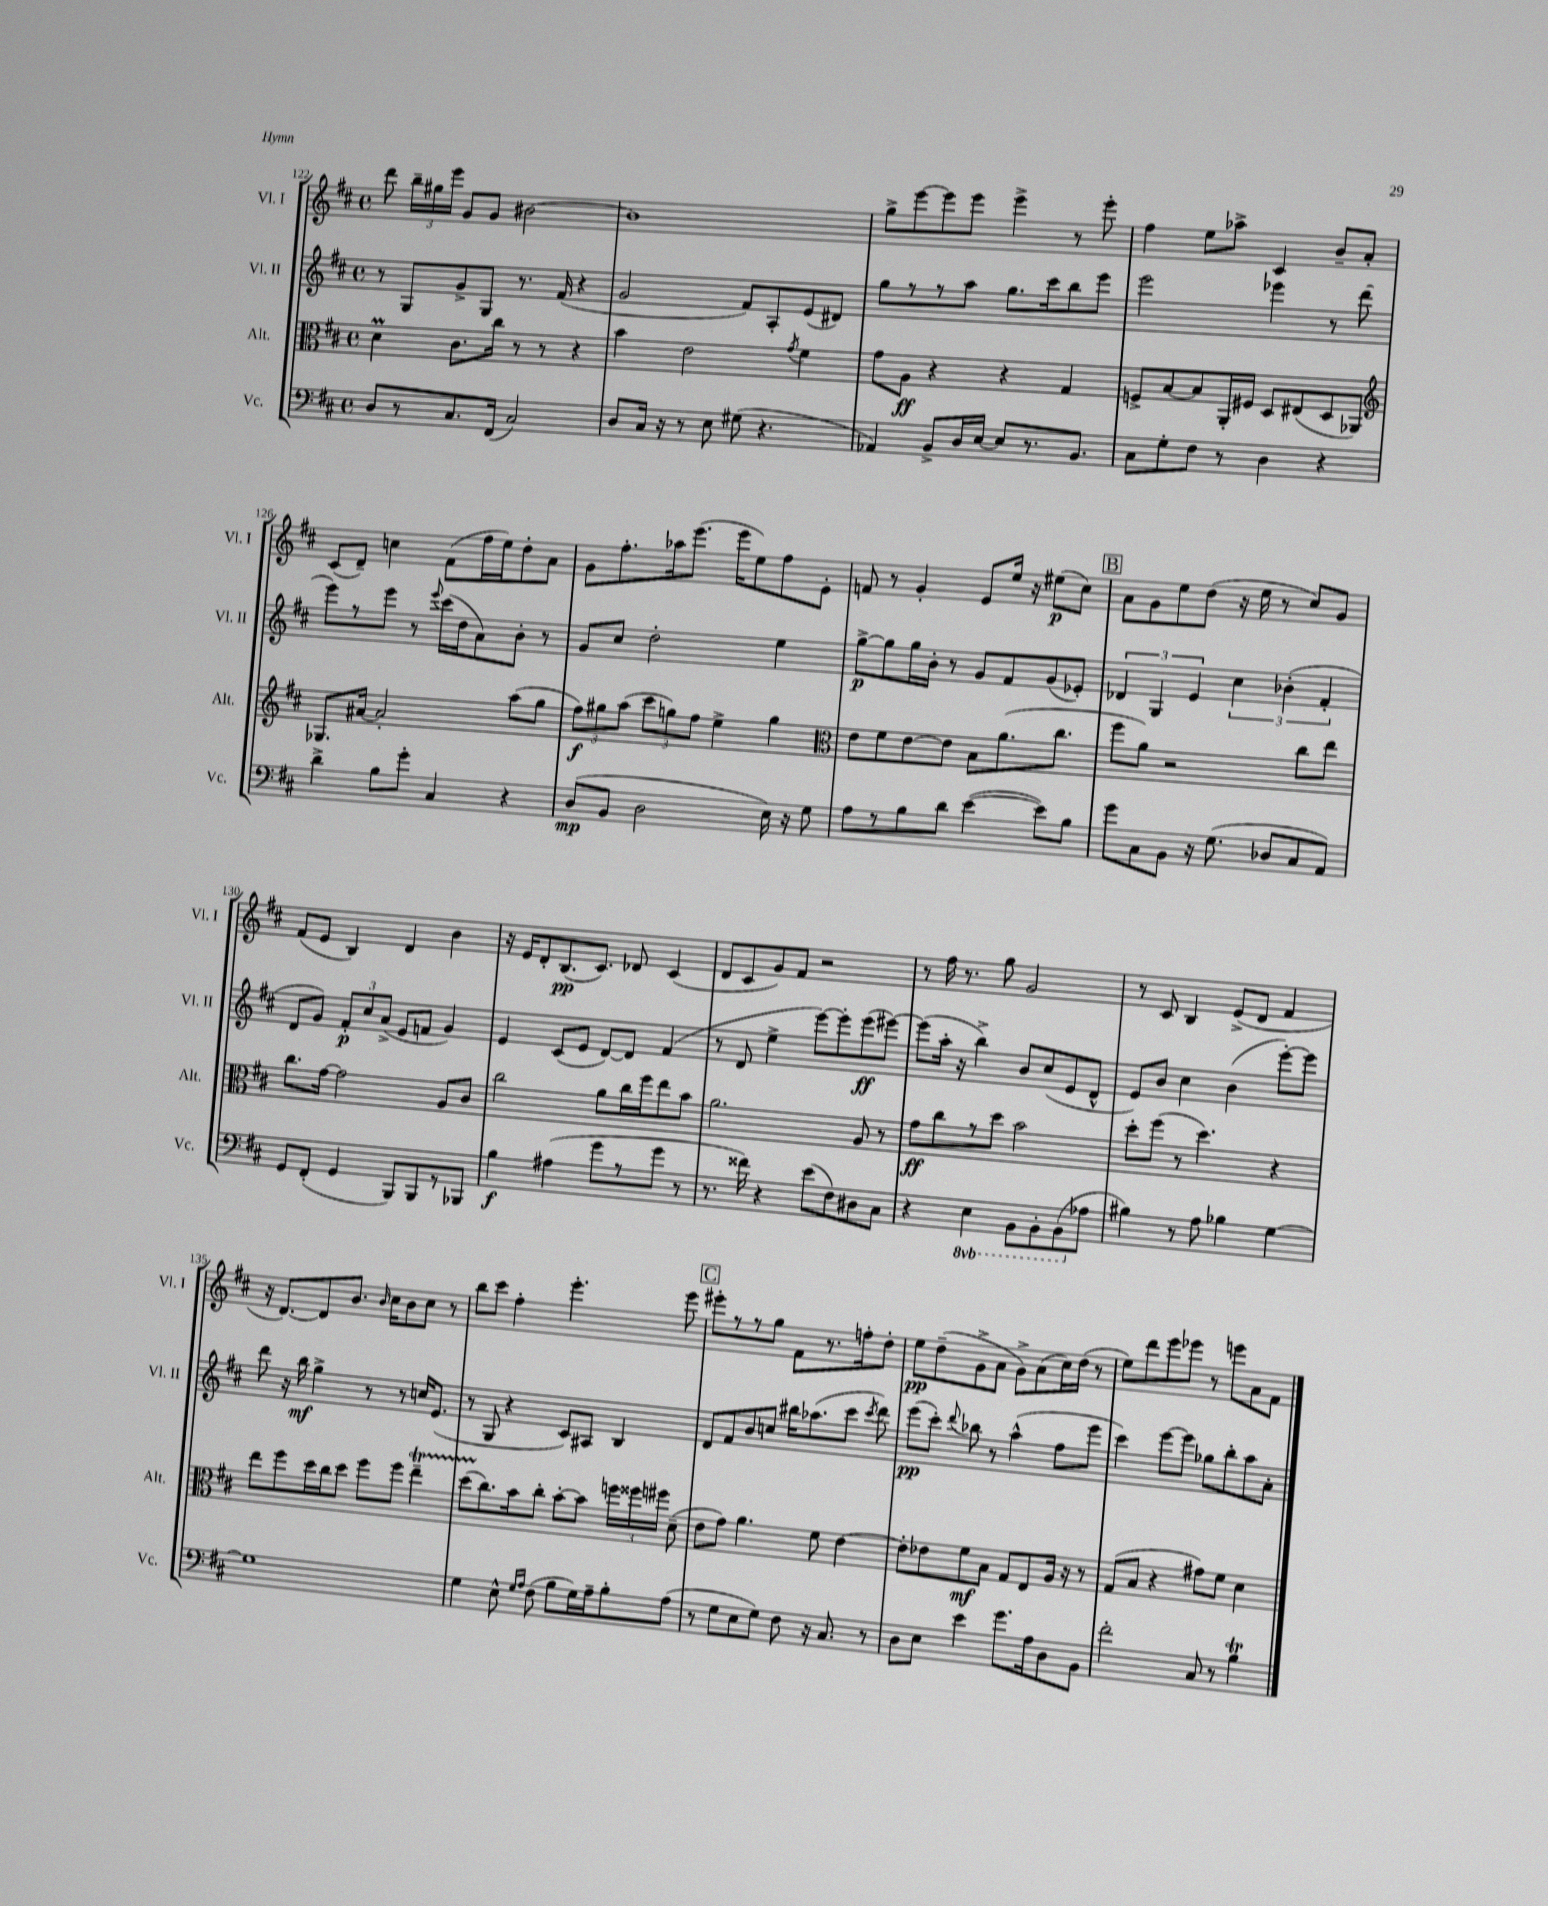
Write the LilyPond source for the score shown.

<<
\new StaffGroup <<
\new Staff = "s0" \with { instrumentName = "Vl. I" shortInstrumentName = "Vl. I" } {
    \clef treble \key d \major \defaultTimeSignature \time 4/4
    \autoBeamOff d'''8 \tuplet 3/2 { b''16[-- gis''16 e'''16] } g'8[ g'8] bis'2~ |
    bis'1 |
    g''8[-> e'''8~ e'''8 e'''8] e'''4-> r8 e'''8-. |
    fis''4 e''8[ aes''8]-> cis'4 b'8[-- a'8]-. |
    cis'8[( d'8]--) c''4 fis'8[( fis''16 e''16) d''8-. a'8] |
    g'8[ fis''8.-. aes''16 e'''8.]( e'''16[ e''8) fis''8 e'8]-. |
    f'8 r8 g'4-. e'8[ e''16] r16 eis''8[\p( cis''8]) |
    \mark \markup { \box "B" } a'8[ g'8 e''8 d''8]( r16 e''16 r8 cis''8[) g'8] |
    fis'8[( e'8] b4) d'4 b'4 |
    r16 e'16[ d'8-. b8.\pp( cis'8.]) des'8 cis'4( |
    d'8[ cis'8 g'8) fis'8] r2 |
    r8 fis''16 r8. g''8 g'2 |
    r8 cis'8 b4 e'8[->( d'8] fis'4 |
    r16 d'8.[~) d'8 b'8.] \grace { b'16 } cis''16[ b'8 cis''8] r8 |
    b''8[ cis'''8] fis''4-. e'''4.-. e'''8 |
    \mark \markup { \box "C" } eis'''8[-. r8 r8 g''8] fis'8[ r8. f''16-. d''8]-. |
    e''8[\pp d''8--( g'8-> a'8] g'8[->) a'8( cis''16) d''16]( r8 |
    e''8[) d'''8 e'''8 ees'''8] r8 e'''8[ a'8 fis'8] \bar "|." |
}
\new Staff = "s1" \with { instrumentName = "Vl. II" shortInstrumentName = "Vl. II" } {
    \clef treble \key d \major \defaultTimeSignature \time 4/4
    \autoBeamOff r8 g8[ g'8-> g8] r8. fis'16( r4 |
    g'2 fis'8[) a8-. e'8( dis'8]) |
    g''8[ r8 r8 a''8] g''8.[ cis'''16 b''8 e'''8] |
    e'''2 ees'''4 r8 d'''8( |
    e'''8[) r8 e'''8] r8 \appoggiatura { e'''8 } cis'''16[( d''16 a'8) b'8]-. r8 |
    g'8[ cis''8] d''2-. e''4 |
    g''8[~->\p g''8 g''16 b'16]-. r8 g'8[ fis'8 g'8( ees'8]-.) |
    \mark \markup { \box "B" } \tuplet 3/2 { des'4 g4 e'4 } \tuplet 3/2 { cis''4 bes'4-.( fis'4-. } |
    d'8[ g'8]) \tuplet 3/2 { fis'8[-.\p cis''8 a'8]->( } e'8[ f'8] g'4) |
    e'4 cis'8[( e'8] d'8[~) d'8] fis'4( |
    r8 d'8 e''4-> e'''8[~) e'''8-. e'''8\ff( eis'''8]~) |
    eis'''8[( a''16]-. r16 b''4->) b'8[ cis''8( e'8 d'8]-^ |
    e'8[) b'8] cis''4 b'4( e'''8[~-.) e'''8] |
    d'''8 r16 b''16\mf g''4-> r8 r8 c''16[ e'8.]( |
    r8 g8 r4 cis'8[) ais8] b4 |
    \mark \markup { \box "C" } d'8[ fis'8 b'8 c''8] bis''16[ aes''8.( cis'''8] \acciaccatura { cis'''8 } d'''8) |
    e'''8[\pp( cis'''8]-.) \appoggiatura { d'''8 } bes''8 r8 a''4-^( fis''8[ e'''8] |
    cis'''4) e'''8[~ e'''8] ges''8[ b''8-. a''8 a'8]-. \bar "|." |
}
\new Staff = "s2" \with { instrumentName = "Alt." shortInstrumentName = "Alt." } {
    \clef alto \key d \major \defaultTimeSignature \time 4/4
    \autoBeamOff d'4\prall cis'8.[ cis''16] r8 r8 r4 |
    b'4 e'2 \acciaccatura { g'8 } fis'4 |
    g'8[ a8]\ff r4 r4 g4 |
    f8[-> b8~ b8 a,16-. fis16] d8[ eis8( d8 aes,8]) |
    \clef treble ges8.[ ais'16]~ ais'2-. a''8[( g''8] |
    \tuplet 3/2 { fis''8[\f) gis''8 a''8]( } \tuplet 3/2 { cis'''8[ g''8) fis''8] } e''4-> g''4 |
    \clef alto e'8[ fis'8 e'8~ e'8] b8[ a'8.( cis''8.] |
    \mark \markup { \box "B" } fis''8[ a'8]) r2 cis''8[ e''8] |
    cis''8.[ g'16]~ g'2 a8[ cis'8] |
    cis''2 a'8[ cis''16 fis''16 e''8 b'8] |
    a'2. a8 r8 |
    g'8[\ff cis''8 r8 d''8] b'2 |
    d''8[-. fis''8]( r8 d''4.) r4 |
    e''8[ fis''8 d''16 cis''16 d''8] fis''8[ fis''8] e''4--\startTrillSpan |
    d''8[( cis''8.\stopTrillSpan) b'16 cis''8]-. b'8[~-. b'8] \tuplet 3/2 { f''16[ fisis''16 fis''16] } d'8--( |
    \mark \markup { \box "C" } e'8[ g'8]) a'4. fis'8 e'4~ |
    e'8[-. ees'8 fis'8\mf b8] g8[ e8 a16] r16 r8 |
    g8[( b8] r4 gis'8[) fis'8] d'4 \bar "|." |
}
\new Staff = "s3" \with { instrumentName = "Vc." shortInstrumentName = "Vc." } {
    \clef bass \key d \major \defaultTimeSignature \time 4/4 \set Staff.ottavationMarkups = #ottavation-simple-ordinals
    \autoBeamOff d8[ r8 cis8. fis,16]( cis2) |
    d8[ cis16] r16 r8 e8 gis8( r4. |
    aes,4) b,8[-> d16 e16]~ e8[ r8. b,8.] |
    cis8[ g8-. fis8] r8 d4 r4 |
    d'4-> b8[ g'8]-. cis4 r4 |
    d8[\mp( b,8] d2 e16) r16 g8 |
    a8[ r8 b8 d'8] e'4~( e'8[) b8] |
    \mark \markup { \box "B" } g'8[ cis8 b,8] r16 g8.( des8[ cis8 a,8]) |
    g,8[ fis,8]-.( g,4 b,,8[) b,,8 r8 bes,,8] |
    b4\f ais4( g'8[ r8 g'8] r8 |
    r8. fisis'16) r4 e'8[( fis8) dis8 cis8] |
    r4 \ottava #-1 e,4 b,,8[ b,,8-. b,,8( \ottava #0 aes8] |
    bis4) r8 a8 bes4 g4~ |
    g1 |
    g4 e8-^ \grace { g16[ a16] } fis8( b8[ g16) a16-- b8-. a8]( |
    \mark \markup { \box "C" } r8 g8[ e8 g8]) fis8 r16 cis8. r8 |
    d8[ e8] e'4 g'8.[ a16 d8 b,8] |
    fis'2-. cis8 r8 b4\trill \bar "|." |
}
>>
>>
\layout { \context { \Score currentBarNumber = #122 } }
